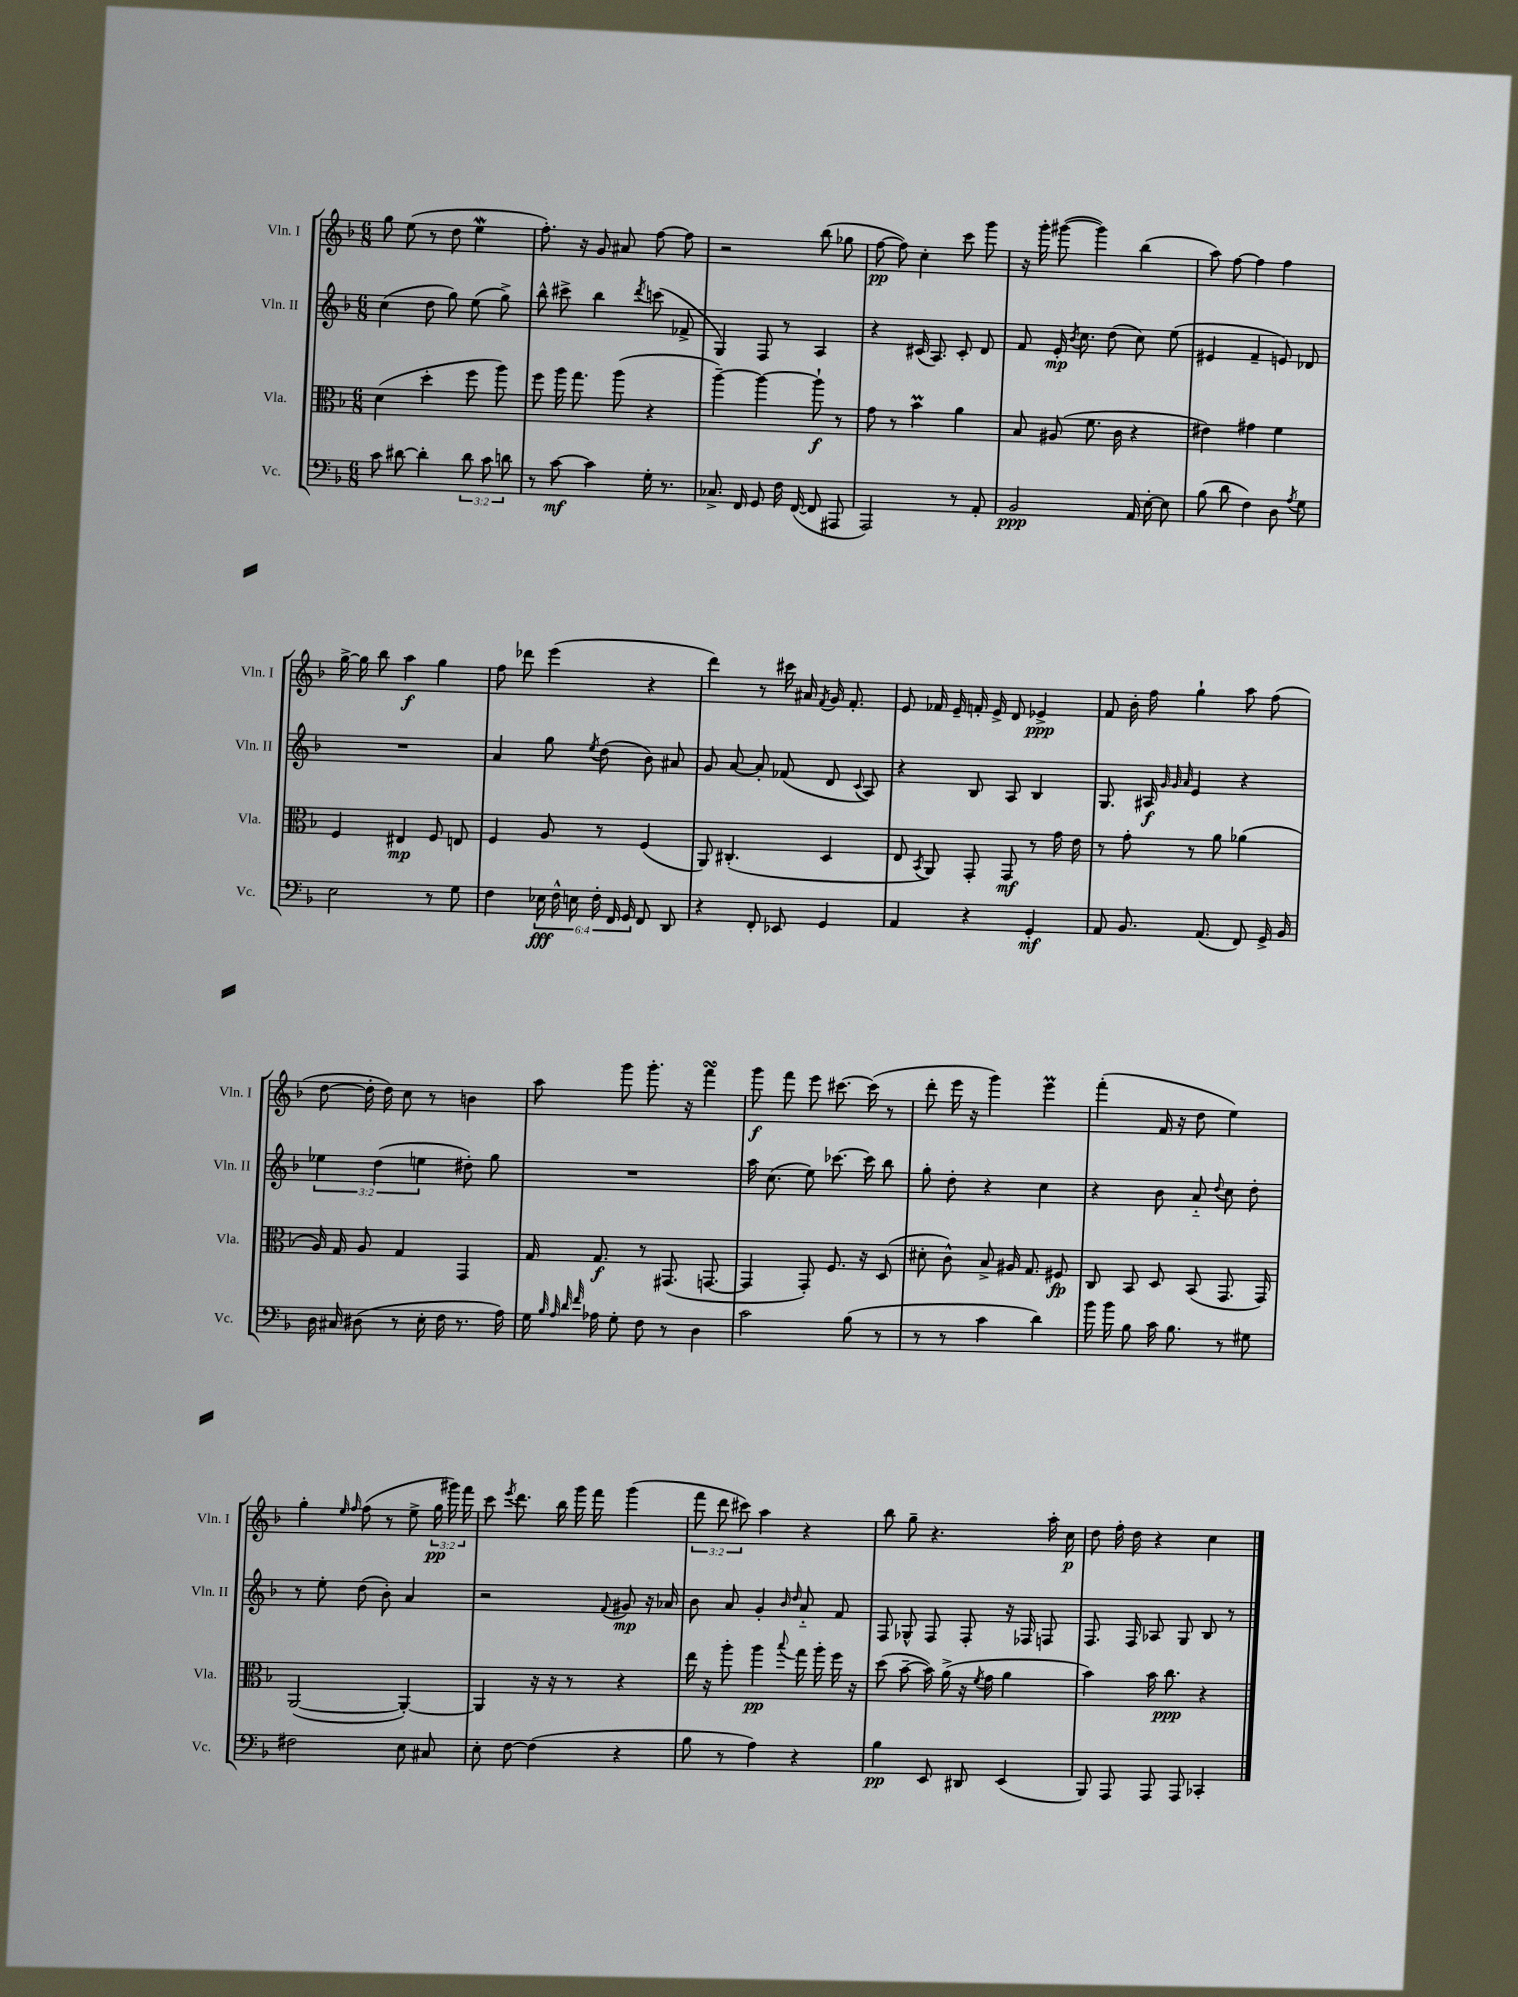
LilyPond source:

<<
\new StaffGroup <<
\new Staff = "s0" \with { instrumentName = "Vln. I" shortInstrumentName = "Vln. I" } {
    \clef treble \key f \major \numericTimeSignature \time 6/8 \override Staff.TupletNumber.text = #tuplet-number::calc-fraction-text
    \autoBeamOff g''8 e''8( r8 d''8 e''4\mordent |
    f''8.-.) r16 g'8 ais'8 f''8~ f''8 |
    r2 bes''8( ges''8 |
    f''8~\pp f''8) c''4-. c'''8 g'''8 |
    r16 g'''16-. gis'''8~( gis'''4) bes''4( |
    a''8) f''8~ f''4 f''4 |
    g''16~-> g''16 bes''8 a''4\f g''4 |
    f''8 des'''8 e'''4( r4 |
    d'''4) r8 cis'''16 ais'16 \acciaccatura { f'8 } g'16 f'8.-. |
    e'8 fes'16 e'16-- f'16-. e'16-> d'8 ees'4->\ppp |
    f'8 bes'16-. f''16 g''4-! a''8 f''8( |
    d''8~ d''16-. d''16) c''8 r8 b'4 |
    a''8 g'''8 g'''8.-. r16 f'''4\turn |
    g'''8\f f'''8 e'''8 cis'''8.~ cis'''16( r8 |
    d'''8-. e'''16 r16 g'''4) e'''4\prall |
    f'''4-.( f'16 r16 d''8 e''4) |
    g''4-. \grace { e''16 f''16 } f''8( r8 e''8-> \tuplet 3/2 { g''16\pp gis'''16) f'''16 } |
    c'''8 \acciaccatura { e'''8 } d'''8. bes''16 g'''16 f'''16 g'''4( |
    \tuplet 3/2 { f'''8 d'''8 cis'''8) } a''4 r4 |
    bes''8 g''8-- r4. a''16-. c''16\p |
    d''8 f''16-. d''16 r4 c''4 \bar "|." |
}
\new Staff = "s1" \with { instrumentName = "Vln. II" shortInstrumentName = "Vln. II" } {
    \clef treble \key f \major \numericTimeSignature \time 6/8 \override Staff.TupletNumber.text = #tuplet-number::calc-fraction-text
    \autoBeamOff c''4( d''8 g''8) e''8( g''8->) |
    bes''8-^ cis'''8-> bes''4 \acciaccatura { d'''8 } c'''8( fes'8-> |
    g4) f8 r8 a4 |
    r4 cis'16( a8.) cis'8-. d'8 |
    f'8 e'16-.\mp \acciaccatura { bes'8 } c''8. d''8( c''8) e''8( |
    eis'4 f'4-- e'8) des'8 |
    R2. |
    a'4 g''8 \acciaccatura { e''8 } d''8( bes'8) ais'8 |
    g'8 a'8~ a'8-. fes'8( d'8 \appoggiatura { c'8 } a8) |
    r4 bes8 a8 bes4 |
    g8. ais16\f \grace { g'32 g'32 a'32 } e'4 r4 |
    \tuplet 3/2 { ees''4 d''4( e''4 } dis''8-.) g''8 |
    R2. |
    a''16 c''8.( e''8) ces'''8.~ ces'''16 bes''8 |
    g''8-. d''8-. r4 c''4 |
    r4 bes'8 a'8-_ \appoggiatura { d''8 } c''8 d''8-. |
    r8 e''8-. d''8( bes'8-.) a'4 |
    r2 \appoggiatura { f'8 } gis'8\mp r16 aes'16 |
    bes'8 a'8 g'4-. \grace { bes'16 d''16 } a'8-_ f'8 |
    f8 ges8-^ f8 f8-. r16 fes16 f8 |
    f8. f16 aes8 g8 bes8 r8 \bar "|." |
}
\new Staff = "s2" \with { instrumentName = "Vla." shortInstrumentName = "Vla." } {
    \clef alto \key f \major \numericTimeSignature \time 6/8
    \autoBeamOff d'4( d''4-. f''8 a''8) |
    f''8 a''16 g''8. a''8( r4 |
    a''4~--) a''4~ a''8-!\f r8 |
    g'8 r8 bes'4\prall a'4 |
    bes8 ais8( f'8. c'16 r4 |
    eis'4) gis'4 f'4 |
    f4 eis4\mp f8 e8 |
    f4 a8 r8 f4( |
    a,8) cis4.-.( d4 |
    e8 \acciaccatura { bes,8 } a,8) g,8-. g,8\mf r8 g'16 e'16 |
    r8 g'8-. r8 a'8 aes'4( |
    a16) g16 a8 g4 g,4 |
    g16 g8.\f r8 gis,8.( g,8.~ |
    g,4 g,8-.) f8. r16 d8( |
    dis'8-. c'8-^) bes8-> ais16 g8. fis8\fp |
    c8 bes,8 d8 bes,8( g,8. g,16) |
    a,2~( a,4~-.) |
    a,4 r16 r16 r8 r4 |
    e''16 r16 a''8-. a''4\pp \appoggiatura { bes''8 } g''16 a''16-. f''16 r16 |
    d''8( bes'8~-- bes'16) a'16->( r16 \acciaccatura { f'8 } g'16 a'4 |
    bes'4) bes'16 c''8.\ppp r4 \bar "|." |
}
\new Staff = "s3" \with { instrumentName = "Vc." shortInstrumentName = "Vc." } {
    \clef bass \key f \major \numericTimeSignature \time 6/8 \override Staff.TupletNumber.text = #tuplet-number::calc-fraction-text
    \autoBeamOff c'8 dis'8~ dis'4-. \tuplet 3/2 { dis'8 c'8 d'8 } |
    r8 c'8~\mf c'4 g16-. r8. |
    ces8.-> f,16 g,8 f16 f,16~( f,8 ais,,8 |
    a,,2) r8 a,8-. |
    bes,2\ppp a,16 e16~-. e8 |
    bes8( d'8 f4) d8 \acciaccatura { a8 } g8 |
    e2 r8 g8 |
    f4 \tuplet 6/4 { ees16\fff f16-^ e16 f16-. f,16 g,16 } f,8 d,8 |
    r4 f,8-. ees,8 g,4 |
    a,4 r4 g,4-.\mf |
    a,8 bes,8. a,8.( f,8) g,16-> bes,16 |
    d16 cis16 dis8( r8 e16-. f16 r8. a16) |
    g16 \grace { bes32 a32 d'32 f'32 } aes16 g8-. f8 r8 d4 |
    c'2 bes8( r8 |
    r8 r8 c'4 d'4) |
    bes'16 bes'16 bes8 c'16 bes8. r8 gis8 |
    fis2 e8 cis8 |
    e8-. f8~ f4( r4 |
    bes8 r8 a4) r4 |
    bes4\pp e,8 dis,8 e,4( |
    bes,,8) a,,8 a,,8 a,,8 ces,4-. \bar "|." |
}
>>
>>
\layout { \context { \Score \remove "Bar_number_engraver" } }
